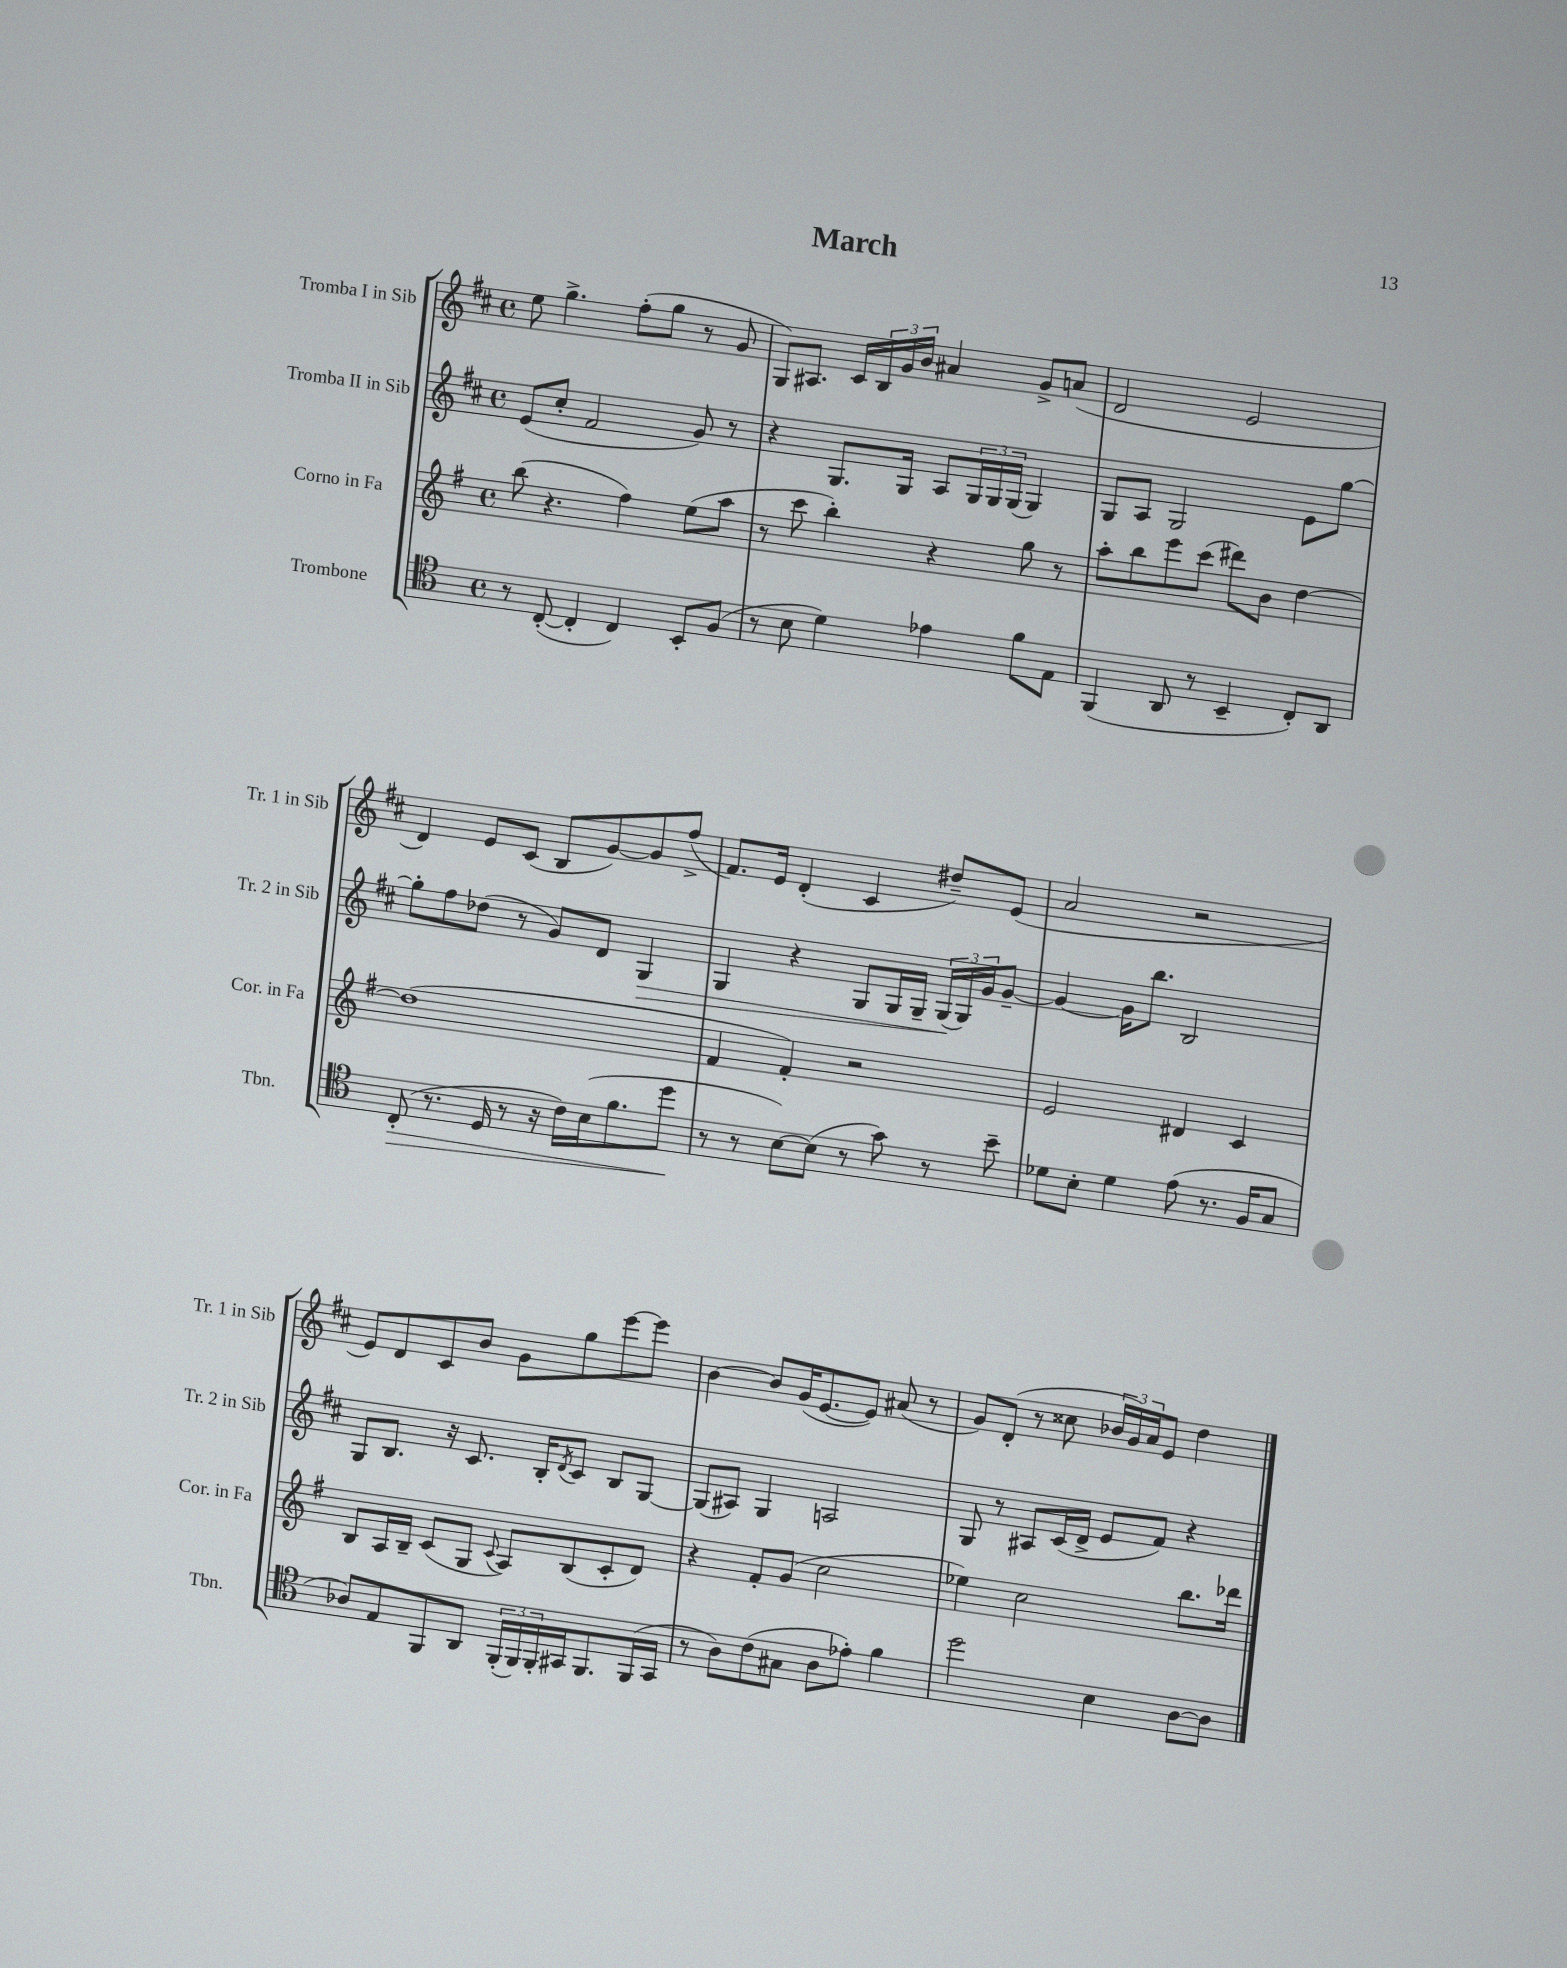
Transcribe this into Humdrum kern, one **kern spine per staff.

**kern	**kern	**kern	**kern
*staff4	*staff3	*staff2	*staff1
*clefC4	*clefG2	*clefG2	*clefG2
*k[]	*k[f#]	*k[f#c#]	*k[f#c#]
*M4/4	*M4/4	*M4/4	*M4/4
*met(c)	*met(c)	*met(c)	*met(c)
8r	(8bb	(8e	8ee
([8C'	4.r	8cc#'	4.gg^
4C']	.	2f#	.
4C)	4ff#)	.	(8ff#'
.	.	.	8gg
8BB'	(8ee	8g)	8r
(8F	8aa	8r	8g
=	=	=	=
8r	8r	4r	8G)
8B	8ccc	.	8.A#
4d)	4bb')	8.G	.
.	.	.	16c#
.	.	.	24B
.	.	.	24g
.	.	16G	.
.	.	.	24b
4e-	4r	8A	4a#
.	.	24G	.
.	.	24G	.
.	.	(24G	.
8f	8gg	4G)	8g^
8E	8r	.	(8a
=	=	=	=
(4FF	8aa'	8G	2d
.	8bb	8A	.
8AA	8eee	2G	.
8r	(8ccc	.	.
4BB~	8ddd#)	.	2e
.	8b	.	.
8C')	[4dd	8e	.
8AA	.	[8gg	.
=	=	=	=
(8C'	(1dd]	8gg']	4d)
8.r	.	8ff#	.
.	.	(8dd-	8e
16D	.	.	.
8r	.	8r	(8c#
16r	.	8g)	8B
16c)	.	.	.
(16B	.	8d	[8g)
8.f	.	.	.
.	.	4G	8g]
8dd	.	.	(8ff#^
=	=	=	=
8r	4f#	4G	8.f#)
8r	.	.	.
.	.	.	16e
[8B)	4f#')	4r	(4d'
(8B]	.	.	.
8r	2r	8G	4c#
8g)	.	16G	.
.	.	16G~	.
8r	.	(24G	8dd#~)
.	.	24G)	.
.	.	24g	.
8b~	.	[8g~	(8e
=	=	=	=
8d-	2e	4g_	2a
8B'	.	.	.
4d-	.	16g]	.
.	.	8.bb	.
(8e	4d#	2B	2r
8.r	.	.	.
.	4c	.	.
16F	.	.	.
8G	.	.	.
=	=	=	=
8A-)	8B	8G	8e)
8E	16A	8.B	8d
.	16B~	.	.
8FF	(8c	.	8c#
.	.	16r	.
8AA	8G	8.c#	8b
.	8qqc	.	.
(24FF'	8A)	.	8g
24FF)	.	.	.
.	.	16B'	.
24FF'	.	.	.
.	.	8qd	.
16GG#	(8B	8c#	8gg
8.FF	.	.	.
.	8c'	8B	[8eee
(16FF	8d)	[8G	8eee]
16GG#	.	.	.
=	=	=	=
8r	4r	(8G]	[4b
8A)	.	8A#)	.
(8c	8f#'	4G	8b]
8G#	(8g	.	(16g
.	.	.	[8.e
8A	2cc	2A	.
8e-')	.	.	8e])
4f	.	.	(8a#
.	.	.	8r
=	=	=	=
2dd	4ee-)	8G	8g)
.	.	8r	(8d'
.	2cc	8A#	8r
.	.	(16c#	8cc##
.	.	16d^	.
4B	.	8e	24b-
.	.	.	24g)
.	.	.	24a
.	.	8f#)	8e
[8A	8.bb	4r	4dd
8A]	.	.	.
.	16ddd-	.	.
==	==	==	==
*-	*-	*-	*-
